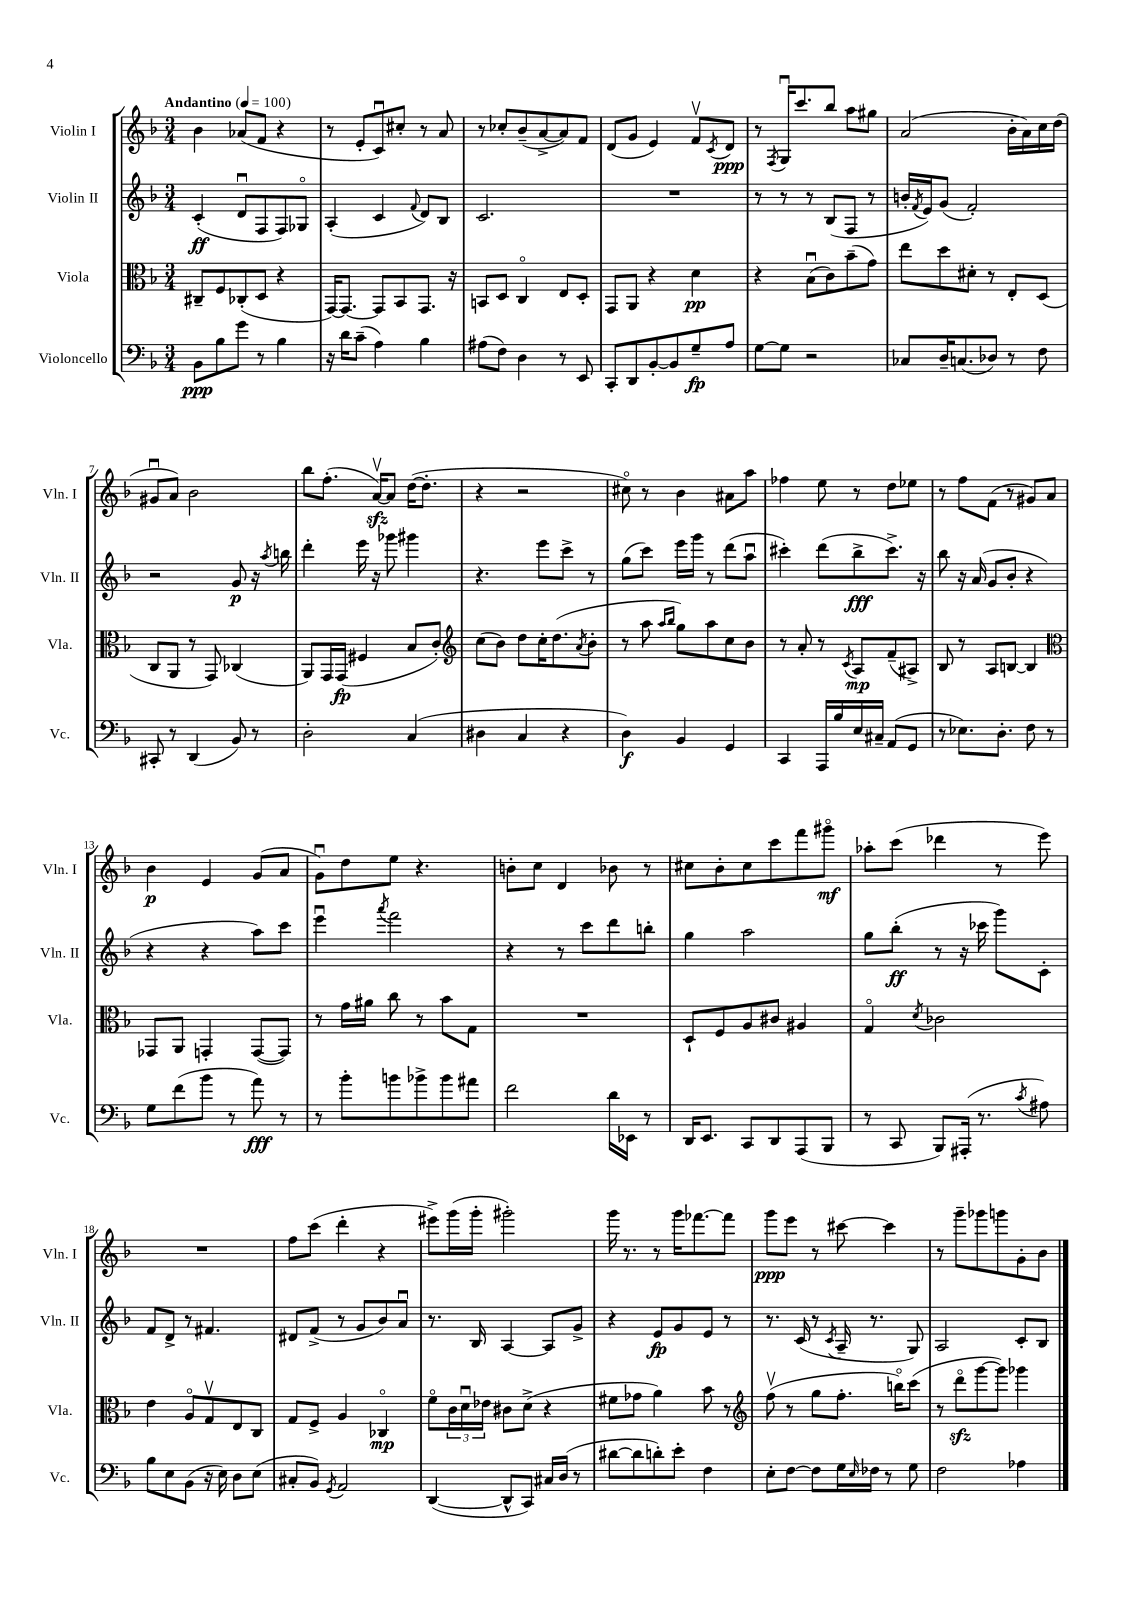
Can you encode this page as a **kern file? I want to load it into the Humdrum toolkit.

**kern	**dynam	**kern	**dynam	**kern	**dynam	**kern	**dynam
*part4	*part4	*part3	*part3	*part2	*part2	*part1	*part1
*staff4	*staff4	*staff3	*staff3	*staff2	*staff2	*staff1	*staff1
*I"Violoncello	*	*I"Viola	*	*I"Violin II	*	*I"Violin I	*
*I'Vc.	*	*I'Vla.	*	*I'Vln. II	*	*I'Vln. I	*
*clefF4	*	*clefC3	*	*clefG2	*	*clefG2	*
*k[b-]	*	*k[b-]	*	*k[b-]	*	*k[b-]	*
*M3/4	*	*M3/4	*	*M3/4	*	*M3/4	*
*MM100	*	*MM100	*	*MM100	*	*MM100	*
=1	=1	=1	=1	=1	=1	=1	=1
!	!	!	!	!	!	!LO:TX:a:B:t=Andantino	!
8BB-\L	ppp	8C#X~/L	.	(4c'/	ff	4b-\	.
8B-\	.	8F/	.	.	.	.	.
8g\J	.	(8C-X'/	.	8du/L	.	(8a-X/L	.
8r	.	8D/J	.	8F/	.	8f/J	.
4B-\	.	4r	.	8F/)	.	4r	.
.	.	.	.	8G-X/J	.	.	.
=2	=2	=2	=2	=2	=2	=2	=2
16r	.	[16GG/KL)	.	(4A'/	.	8r	.
16d\KL	.	8.GG/J_	.	.	.	.	.
(8c~\J	.	.	.	.	.	8e'/L	.
4A\)	.	8GG/L]	.	4c/	.	8cu/)	.
.	.	8BB-/	.	.	.	8cc#X'/J	.
.	.	.	.	8qqf/	.	.	.
4B-\	.	8.GG/J	.	8d/L)	.	8r	.
.	.	.	.	8B-/J	.	8a/	.
.	.	16r	.	.	.	.	.
=3	=3	=3	=3	=3	=3	=3	=3
(8A#X\L	.	8BBn/L	.	2.c/	.	8r	.
8F\J)	.	8D/J	.	.	.	8cc-X'/L	.
4D\	.	4C/	.	.	.	(8b-~/	.
.	.	.	.	.	.	[8a^/	.
8r	.	8E/L	.	.	.	8a/])	.
8EE/	.	8D'/J	.	.	.	8f/J	.
=4	=4	=4	=4	=4	=4	=4	=4
8CC'/L	.	8GG/L	.	2.r	.	(8d/L	.
8DD/	.	8AA/J	.	.	.	8g/J	.
[8BB-'/	.	4r	.	.	.	4e/)	.
8BB-/]	.	.	.	.	.	.	.
8G~/	fp	4d\	pp	.	.	8fv/L	.
.	.	.	.	.	.	8qc/	.
8A/J	.	.	.	.	.	8d/J	ppp
=5	=5	=5	=5	=5	=5	=5	=5
[8G\L	.	4r	.	8r	.	8r	.
.	.	.	.	.	.	8qF/	.
8G\J]	.	.	.	8r	.	16Gu/KL	.
.	.	.	.	.	.	8.ccc/	.
2r	.	(8B-u\L	.	8r	.	.	.
.	.	8c\)	.	(8B-/L	.	8bb-/J	.
.	.	(8b-~\	.	8F/J	.	8aa\L	.
.	.	8g\J)	.	8r	.	8gg#X\J	.
=6	=6	=6	=6	=6	=6	=6	=6
8C-X/L	.	8ee\L	.	16bn'/LL	.	(2a/	.
.	.	.	.	8qf/	.	.	.
.	.	.	.	16e/J)	.	.	.
16D~/K	.	8dd\	.	(8g/J	.	.	.
(8.Cn/	.	.	.	.	.	.	.
.	.	8d#X'\J	.	2f'/)	.	.	.
8D-X/J)	.	8r	.	.	.	.	.
8r	.	8E'/L	.	.	.	16b-'\LL	.
.	.	.	.	.	.	16a\)	.
8F\	.	(8D/J	.	.	.	16cc\	.
.	.	.	.	.	.	(16dd\JJ	.
!!LO:LB:g=z
=7	=7	=7	=7	=7	=7	=7	=7
8CC#X'/	.	8C/L	.	2r	.	8g#Xu/L	.
8r	.	8AA/J	.	.	.	8a/J)	.
(4DD/	.	8r	.	.	.	2b-\	.
.	.	8GG/)	.	.	.	.	.
8BB-/)	.	(4C-X/	.	8g/	p	.	.
8r	.	.	.	16r	.	.	.
.	.	.	.	8qaa/	.	.	.
.	.	.	.	16bbn\	.	.	.
=8	=8	=8	=8	=8	=8	=8	=8
2D'\	.	8AA/L)	.	4ddd'\	.	8bb-\L	.
.	.	16GG/L	.	.	.	(8.ff'\J	.
.	.	(16GG/JJ	fp	.	.	.	.
.	.	4F#X/	.	16eee\	.	.	.
.	.	.	.	16r	.	[16azzv/KL)	.
.	.	.	.	8ggg-X\	.	8a/J]	.
(4C/	.	8B-/L	.	4ggg#X\	.	([16dd\KL	.
.	.	.	.	.	.	8.dd'\J]	.
.	.	8c'/J)	.	.	.	.	.
=9	=9	=9	=9	=9	=9	=9	=9
*	*	*clefG2	*	*	*	*	*
4D#X\	.	(8cc\L	.	4.r	.	4r	.
.	.	8b-\J)	.	.	.	.	.
4C/	.	8dd\L	.	.	.	2r	.
.	.	16cc'\K	.	8eee\L	.	.	.
.	.	(8.dd\	.	.	.	.	.
4r	.	.	.	8ccc^\J	.	.	.
.	.	8qa/	.	.	.	.	.
.	.	8b-'\J	.	8r	.	.	.
=10	=10	=10	=10	=10	=10	=10	=10
4D\)	f	8r	.	(8gg\L	.	8cc#X\)	.
.	.	8aa\	.	8ccc\J)	.	8r	.
.	.	16qqaa/LL	.	.	.	.	.
.	.	16qqbb-/JJ	.	.	.	.	.
4BB-/	.	8gg\L)	.	16eee\LL	.	4b-\	.
.	.	.	.	16ggg\JJ	.	.	.
.	.	8aa\	.	8r	.	.	.
4GG/	.	8cc\	.	(8ddd\L	.	8a#X\L	.
.	.	8b-\J	.	8aau\J	.	8aa\J	.
=11	=11	=11	=11	=11	=11	=11	=11
4CC/	.	8r	.	4ccc#X'\)	.	4ff-X\	.
.	.	8a'/	.	.	.	.	.
16AAA/LL	.	8r	.	(8ddd\L	.	8ee\	.
16B-/	.	.	.	.	.	.	.
.	.	8qc/	.	.	.	.	.
16E/	.	8A/L	mp	8bb-^\	fff	8r	.
16C#X~/JJ	.	.	.	.	.	.	.
(8AA/L	.	(8f~/	.	8.ccc#^\J)	.	8dd\L	.
8GG/J	.	8A#X^/J)	.	.	.	8ee-X\J	.
.	.	.	.	16r	.	.	.
=12	=12	=12	=12	=12	=12	=12	=12
8r	.	8B-/	.	8bb-\	.	8r	.
8.E-X\L)	.	8r	.	16r	.	8ff\L	.
.	.	.	.	(16a/	.	.	.
.	.	8A/L	.	8g/L	.	(8f\J	.
8.D'\J	.	.	.	.	.	.	.
.	.	[8Bn/J	.	8b-'/J	.	8r	.
8F\	.	4B/]	.	4r	.	8g#X/L)	.
8r	.	.	.	.	.	8a/J	.
!!LO:LB:g=z
=13	=13	=13	=13	=13	=13	=13	=13
*	*	*clefC3	*	*	*	*	*
8G\L	.	8GG-X/L	.	4r	.	4b-\	p
(8f\	.	8AA/J	.	.	.	.	.
8b-\J	.	4GGn'/	.	4r	.	4e/	.
8r	.	.	.	.	.	.	.
8a\)	fff	([8GG/L	.	8aa\L)	.	(8g/L	.
8r	.	8GG/J])	.	8ccc\J	.	8a/J	.
=14	=14	=14	=14	=14	=14	=14	=14
8r	.	8r	.	4eeeu\	.	8gu\L)	.
8b-'\L	.	16g\LL	.	.	.	8dd\	.
.	.	16a#X\JJ	.	.	.	.	.
.	.	.	.	8qaaa/	.	.	.
8bn\	.	8cc\	.	2fff\	.	8ee\J	.
8b-X^\	.	8r	.	.	.	4.r	.
8b-\	.	8b-\L	.	.	.	.	.
8a#X\J	.	8G\J	.	.	.	.	.
=15	=15	=15	=15	=15	=15	=15	=15
2f\	.	2.r	.	4r	.	8bn'\L	.
.	.	.	.	.	.	8cc\J	.
.	.	.	.	8r	.	4d/	.
.	.	.	.	8ccc\L	.	.	.
16d\LL	.	.	.	8ddd\	.	8b-X\	.
16EE-X\JJ	.	.	.	.	.	.	.
8r	.	.	.	8bbn'\J	.	8r	.
=16	=16	=16	=16	=16	=16	=16	=16
16DD/KL	.	8D`/L	.	4gg\	.	8cc#X\L	.
8.EE/J	.	.	.	.	.	.	.
.	.	8F/	.	.	.	8b-'\	.
8CC/L	.	8A/	.	2aa\	.	8cc#\	.
8DD/	.	8c#X/J	.	.	.	8ccc\	.
(8AAA/	.	4A#X/	.	.	.	8fff\	.
8BBB-/J	.	.	.	.	.	8ggg#X\J	mf
=17	=17	=17	=17	=17	=17	=17	=17
8r	.	4G/	.	8gg\L	.	8aa-X'\L	.
8CC/	.	.	.	(8bb-'\J	ff	(8ccc\J	.
.	.	8qd/	.	.	.	.	.
8BBB-/L)	.	2c-X\	.	8r	.	4ddd-X\	.
(16AAA#X'/Jk	.	.	.	16r	.	.	.
8.r	.	.	.	16ccc-X\	.	.	.
.	.	.	.	8ggg\L)	.	8r	.
8qc/	.	.	.	.	.	.	.
8A#X\)	.	.	.	8c'\J	.	8eee\)	.
!!LO:LB:g=z
=18	=18	=18	=18	=18	=18	=18	=18
8B-\L	.	4e\	.	8f/L	.	2.r	.
8E\	.	.	.	8d^/J	.	.	.
(8BB-\J	.	8A/L	.	8r	.	.	.
16r	.	8Gv/	.	4.f#X/	.	.	.
16E\)	.	.	.	.	.	.	.
8D\L	.	8E/	.	.	.	.	.
(8E\J	.	8C/J	.	.	.	.	.
=19	=19	=19	=19	=19	=19	=19	=19
8C#X'/L	.	8G/L	.	8d#X/L	.	8ff\L	.
8BB-/J)	.	8F^/J	.	(8f^/J	.	(8ccc\J	.
8qGG/	.	.	.	.	.	.	.
2AA/	.	4A/	.	8r	.	4ddd'\	.
.	.	.	.	8g/L	.	.	.
.	.	4C-X/	mp	8b-/)	.	4r	.
.	.	.	.	8au/J	.	.	.
=20	=20	=20	=20	=20	=20	=20	=20
([4DD/	.	8f\L	.	8.r	.	8eee#X^\L)	.
.	.	24c\L	.	.	.	(16ggg\L	.
.	.	24du\	.	.	.	.	.
.	.	.	.	16B-/	.	16ggg'\JJ	.
.	.	24e-X\JJ	.	.	.	.	.
8DD^^/L]	.	8c#X\L	.	[4A/	.	2ggg#X'\)	.
8CC/J)	.	(8d^\J	.	.	.	.	.
16C#X/LL	.	4r	.	8A/L]	.	.	.
(16D/JJ	.	.	.	.	.	.	.
8r	.	.	.	8g^/J	.	.	.
=21	=21	=21	=21	=21	=21	=21	=21
[8d#X\L	.	8f#X\L	.	4r	.	16ggg\	.
.	.	.	.	.	.	8.r	.
8d#\]	.	8g-X\J	.	.	.	.	.
8dn'\)	.	4a\)	.	8e/L	fp	8r	.
8e'\J	.	.	.	8g/	.	16ggg\KL	.
.	.	.	.	.	.	[8.fff-X\	.
4F\	.	8b-\	.	8e/J	.	.	.
.	.	8r	.	8r	.	8fff-\J]	.
=22	=22	=22	=22	=22	=22	=22	=22
*	*	*clefG2	*	*	*	*	*
8E'\L	.	(8ffv\	.	8.r	.	8ggg\L	ppp
[8F\J	.	8r	.	.	.	8eee\J	.
.	.	.	.	(16c/	.	.	.
8F\L]	.	8gg\L	.	8r	.	8r	.
.	.	.	.	8qc/	.	.	.
16G\L	.	8.ff'\J	.	16A~/	.	[8ccc#X\	.
16qqE/	.	.	.	.	.	.	.
16F-X\JJ	.	.	.	8.r	.	.	.
8r	.	.	.	.	.	4ccc#\]	.
.	.	16bbn\KL)	.	.	.	.	.
8G\	.	(8ccc\J	.	8G/)	.	.	.
=23	=23	=23	=23	=23	=23	=23	=23
2F\	.	8r	.	2A/	.	8r	.
.	.	8dddzz\L	.	.	.	8ggg~\L	.
.	.	[8ggg\	.	.	.	8ggg-X\	.
.	.	8ggg\J])	.	.	.	8gggn\	.
4A-X\	.	4ggg-X\	.	8c'/L	.	8g'\	.
.	.	.	.	8B-/J	.	8b-\J	.
==	==	==	==	==	==	==	==
*-	*-	*-	*-	*-	*-	*-	*-
